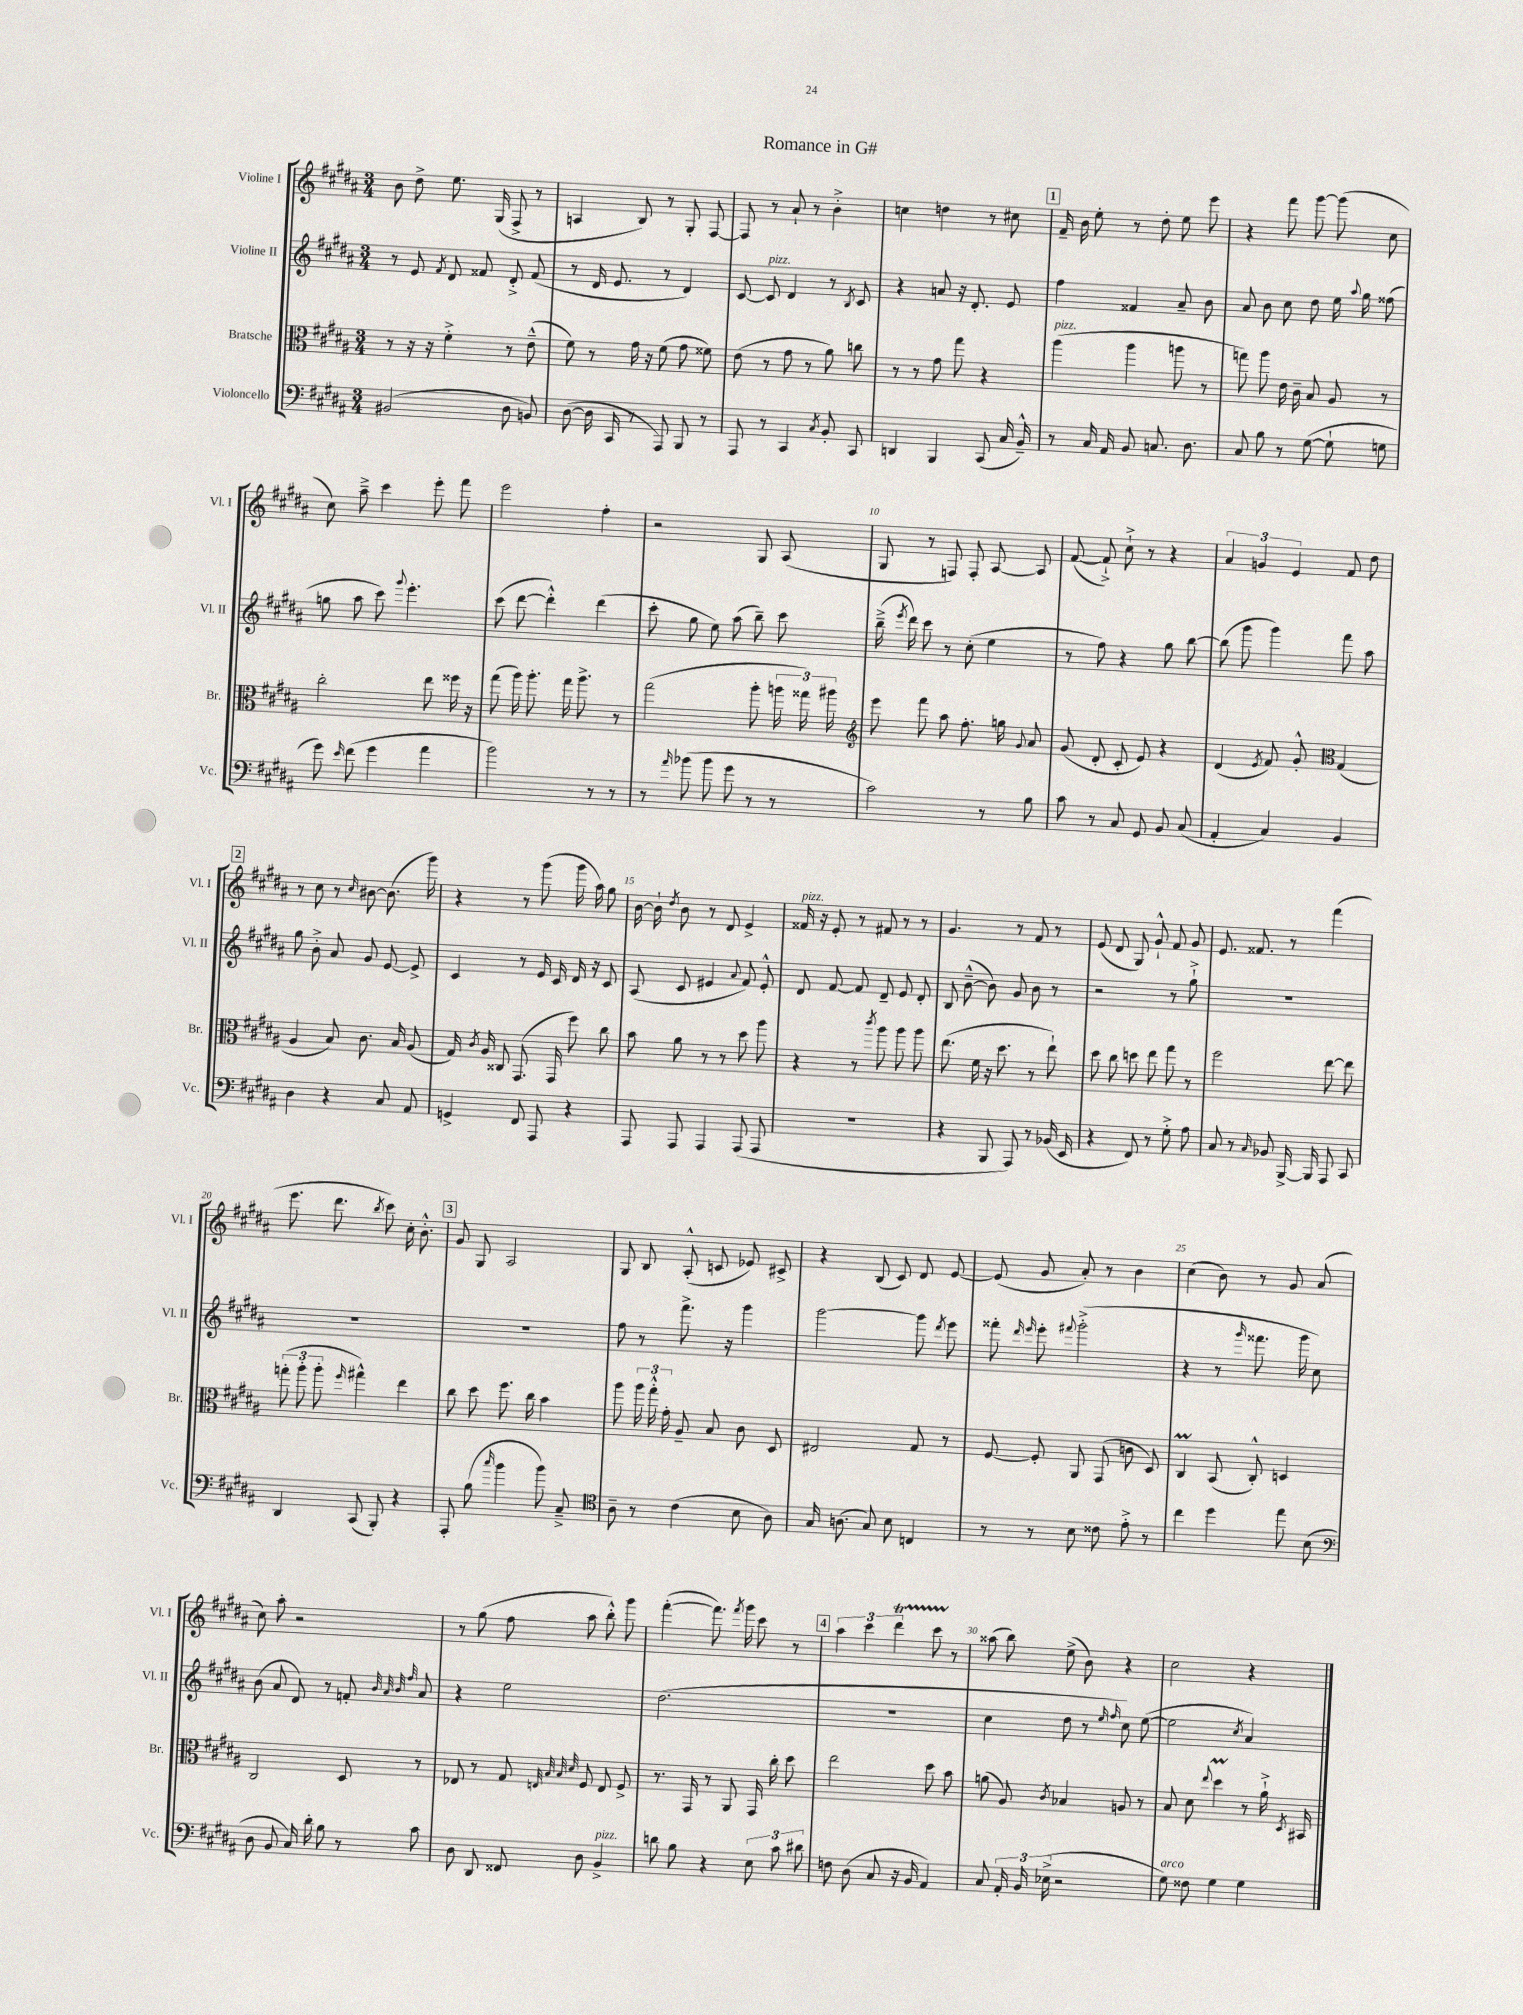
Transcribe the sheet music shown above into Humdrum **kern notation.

**kern	**kern	**kern	**kern
*part4	*part3	*part2	*part1
*staff4	*staff3	*staff2	*staff1
*I"Violoncello	*I"Bratsche	*I"Violine II	*I"Violine I
*I'Vc.	*I'Br.	*I'Vl. II	*I'Vl. I
*clefF4	*clefC3	*clefG2	*clefG2
*k[f#c#g#d#a#]	*k[f#c#g#d#a#]	*k[f#c#g#d#a#]	*k[f#c#g#d#a#]
*M3/4	*M3/4	*M3/4	*M3/4
=1	=1	=1	=1
(2BB#X/	8r	8r	8b\
.	16r	8e/	8dd#^\
.	16r	.	.
.	.	8qf#/	.
.	4f#'^\	8d#/	8.ee\
.	.	8f##X/	.
.	.	.	(16G#/
8D#\	8r	8d#'^/	8F#^/
8BBn/)	(8e~^^\	(8f##/	8r
=2	=2	=2	=2
([8D#\	8f#\)	8r	4An/
16D#\]	8r	16d#/	.
16CC#/	.	8.e/	.
8r	16g#\	.	8B/)
.	16r	.	.
8AAA#/)	(8f#\	8r	8r
8BBB/	8g#\	4d#/)	8G#'/
8r	8f##X\)	.	[8F#/
=3	=3	=3	=3
8AAA#/	(8e\	[8c#/	8F#/]
!	!	!LO:TX:a:i:t=pizz.	!
8r	8r	8c#/]	8r
4CC#/	8g#\	4d#/	8a#`/
.	8r	.	8r
8qC#/	.	.	.
8BB'/	8a#\)	8r	4b'^\
.	.	8qB/	.
8CC#/	8ccn\	8c#/	.
=4	=4	=4	=4
4DDn/	8r	4r	4ccn\
.	8r	.	.
4BBB/	8g#\	8an/	4ddn\
.	8gg#\	16r	.
.	.	8.d#'/	.
(8CC#/	4r	.	8r
16C#/	.	8e/	8cc#X\
16BB~^^/)	.	.	.
!!LO:REH:place=s1:t=1
=5	=5	=5	=5
!	!LO:TX:a:i:t=pizz.	!	!
8r	(4aa#\	4ff#\	16f#~/
.	.	.	16b\
16C#/	.	.	8ee'\
16AA#/	.	.	.
8BB/	4aa#\	4f##X/	8r
8.Cn/	.	.	8dd#'\
.	8aan\	8a#~/	8ee\
8.D#\	.	.	.
.	8r	8b\	8eee\
=6	=6	=6	=6
8C#/	8ggn\)	8a#/	4r
8B\	8aa#\	8b\	.
8r	16e\	8cc#\	8fff#\
.	16c#~\	.	.
([8G#\	8B/	8dd#\	[8ggg#\
8G#`\]	8A#/	16ee\	(8ggg#\]
.	.	8qqaa#/	.
.	.	16gg#\	.
8Gn\	8r	(8ff##X\	8cc#\
!!LO:LB:g=z
=7	=7	=7	=7
8g#\)	2cc#'\	8ggn\	8cc#\)
16qqe/	.	.	.
(8f#\	.	8aa#\	8aa#~^\
4g#\	.	8ccc#\)	4ccc#\
.	.	8qqggg#/	.
.	.	4.eee'\	.
4a#\	8ee\	.	8eee'\
.	16ff##X\	.	8fff#\
.	16r	.	.
=8	=8	=8	=8
2b\)	(8gg#\	(8ccc#\	2eee\
.	16aa#\)	[8ddd#\	.
.	8.aa#'\	.	.
.	.	4ddd#'^^\])	.
.	16gg#\	.	.
.	8.aa#^\	.	.
8r	.	(4ddd#\	4ff#'\
8r	8r	.	.
=9	=9	=9	=9
8r	(2gg#\	8ccc#'\	2r
16qqa#/	.	.	.
(8b-X\	.	8gg#\	.
8b-\	.	8ee\)	.
8g#\	.	(8aa#\	.
8r	8aa#'\	8bb~\)	8G#/
8r	24aan\	8ccc#\	(8A#/
.	24gg##X\)	.	.
.	24aa#X\	.	.
=10	=10	=10	=10
*	*clefG2	*	*
2c#\)	8eee\	(16bb~^\	8G#/
.	.	8qeee/	.
.	.	16ddd#\)	.
.	8fff#\	8ccc#\	8r
.	8aa#\	8r	8Fn/)
.	8.ff#'\	(8cc#'\	8F'/
8r	.	4ee\	[8A#/
.	16ggn\	.	.
.	8qqg#/	.	.
8B\	8a#/	.	8A#/]
=11	=11	=11	=11
8c#\	(8g#/	8r	([8f#/
8r	8d#'/	8ff#\)	8f#`^/])
8C#/	8c#'/	4r	8cc#`^\
8GG#/	8e/)	.	8r
8BB/	4r	8gg#\	4r
(8C#/	.	[8bb\	.
=12	=12	=12	=12
4AA#'/	(4d#/	(8bb\]	6a#/
.	.	8ggg#\	.
.	.	.	6gn/
.	8qe/	.	.
4C#/)	8f#/)	4ggg#\)	.
.	.	.	6e/
.	8g#'^^/	.	.
*	*clefC3	*	*
4BB/	(4G#/	8fff#\	8f#/
.	.	8aa#\	8dd#\
!!LO:LB:g=z
!!LO:REH:place=s1:t=2
=13	=13	=13	=13
4D#\	4A#/	8gg#\	8r
.	.	8b'^\	8cc#\
4r	8B/)	8a#/	8r
.	.	.	16qqcc#/
.	8.c#\	8g#/	[8b#X\
8C#/	.	[8e/	(8.b#\]
.	16B/	.	.
8AA#/	(8A#/	8e^/]	.
.	.	.	16ggg#\)
=14	=14	=14	=14
4GGn^/	16G#/)	4c#/	4r
.	8qc#/	.	.
.	16A#/	.	.
.	8C##X/	.	.
8FF#/	(8.GG#/	8r	8r
8AAA#/	.	16e/	(8ggg#\
.	16GG#/	16c#/	.
4r	8ff#\)	16d#/	16ggg#\
.	.	16r	16aa#\)
.	8cc#\	8c#/	8gg#\
=15	=15	=15	=15
8AAA#/	8b\	(8A#/	[16b\
.	.	.	16b`\]
.	.	.	8qdd#/
8AAA#/	8a#\	8c#/	8b\
4AAA#/	8r	4e#X/	8r
.	8r	.	8d#/
.	.	8qqa#/	.
(8AAA#/	8dd#\	8f#/)	4e^/
8AAA#/	8aa#\	8e#'^^/	.
=16	=16	=16	=16
!	!	!	!LO:TX:a:i:t=pizz.
2.r	4r	8d#/	16f##X/
.	.	.	16r
.	.	[8f#/	8e'/
.	8r	8f#/]	8r
.	8qccc#/	.	.
.	8aa#\	8d#~/	8f#X/
.	8aa#\	8e/	8r
.	8aa#\	8d#'/	8r
=17	=17	=17	=17
4r	(8.ee\	8B/	4.g#/
.	.	([8b~^^\	.
.	16f#\	.	.
8BBB/	16r	8b\])	.
.	8.dd#\	.	.
8AAA#/)	.	8g#/	8r
8r	8r	8b\	8f#/
(16BB-X/	8ee`\)	8r	8r
16EE/	.	.	.
=18	=18	=18	=18
4r	8dd#\	2r	(8e/
.	8cc#\	.	8d#/
8FF#/)	8ddn\	.	8G#/)
8r	8ee\	.	8g#`^^/
8G#'^\	8gg#\	8r	8f#/
8A#\	8r	8gg#`^\	8g#/
=19	=19	=19	=19
8C#/	2ff#\	2.r	8.e/
8r	.	.	.
.	.	.	8.f##X/
16qqC#/	.	.	.
8BB-X/	.	.	.
[16BBB^/	.	.	8r
16BBB/]	.	.	.
8AAA#/	[8ee\	.	(4fff#\
8CC#/	8ee\]	.	.
!!LO:LB:g=z
=20	=20	=20	=20
4DD#/	(12ggn'\	2.r	8.eee\
.	12aa#'\	.	.
.	12aa#'\	.	.
.	.	.	8.ddd#\
.	16qqff#/	.	.
(8CC#/	4gg#X^^\)	.	.
.	.	.	8qbb/
8BBB'/)	.	.	8ccc#\)
4r	4ee\	.	16cc#'\
.	.	.	8.b'^^\
!!LO:REH:place=s1:t=3
=21	=21	=21	=21
8AAA#'/	8cc#\	2.r	8g#/
(8B\	8dd#\	.	8G#/
16qqcc#/	.	.	.
4b\	8.ff#\	.	2A#/
.	16cc#\	.	.
8b\)	4b\	.	.
8C#~^/	.	.	.
=22	=22	=22	=22
*clefC4	*	*	*
8A#~\	8aa#\	8ff#\	8G#/
8r	24aa#\	8r	8B/
.	24gg#'^^\	.	.
.	24g#'\	.	.
(4c#\	8A#~/	8.fff#^\	(8A#'^^/
.	8B/	.	8cn/
.	.	16r	.
8B\	8c#\	4ggg#\	8e-X/)
8A#\)	8D#/	.	8c#X^/
=23	=23	=23	=23
16G#/	2E#X/	[2ggg#\	4r
(8.An\	.	.	.
8G#/)	.	.	(8B/
8B\	.	.	8c#/)
4Cn/	8G#/	8ggg#\]	8d#/
.	.	8qddd#/	.
.	8r	8eee\	[8e/
=24	=24	=24	=24
8r	[8F#/	8fff##X'\	(8e/]
.	.	16qqddd#/	.
.	.	16qqeee/	.
8r	8F#'/]	8eee'\	8g#/
.	.	8qqfff#X/	.
8B\	8AA#/	(2ggg#'^\	8a#'/)
8c##X\	(8GG#/	.	8r
8e'^\	8cn\	.	4b\
8r	8D#/)	.	.
=25	=25	=25	=25
4cc#\	4C#M/	4r	(4cc#\
4dd#\	(8BB/	8r	8b\)
.	.	16qqggg#/	.
.	8C#'^^/)	8.fff##X\	8r
8ee\	4Dn/	.	8g#/
.	.	16ggg#\	.
(8B\	.	8cc#\)	(8a#/
!!LO:LB:g=z
=26	=26	=26	=26
*clefF4	*	*	*
8D#\	2C#/	(8b\	8cc#\)
8BB/	.	8a#/	8aa#'\
16C#/)	.	8d#/)	2r
16d#'\	.	.	.
8B\	.	8r	.
8r	8D#/	8fn'/	.
.	.	32qqb/	.
.	.	32qqa#/	.
.	.	32qqb/	.
.	.	32qqff#/	.
8c#\	8r	8a#/	.
=27	=27	=27	=27
8D#\	8E-X/	4r	8r
8DD#/	8r	.	(8gg#\
8FF##X/	8G#/	2ee\	8ff#\
.	32qqEn/	.	.
.	32qqB/	.	.
.	32qqB/	.	.
.	32qqd#/	.	.
8D#\	8F#/	.	8aa#\
!LO:TX:a:i:t=pizz.	!	!	!
4BB^/	8E/	.	8bb'^^\)
.	8F#^/	.	8ggg#\
=28	=28	=28	=28
8dn\	8.r	(2.dd#\	([4fff#'\
8B\	.	.	.
.	16GG#/	.	.
4r	8r	.	8.fff#\])
.	8AA#/	.	.
.	.	.	8qfff#/
.	.	.	16ggg#\
12E\	16GG#/	.	8ccc#\
.	16cc#'\	.	.
12c#\	.	.	.
.	8dd#\	.	8r
12d#X\	.	.	.
!!LO:REH:place=s1:t=4
=29	=29	=29	=29
8Fn\	2ee\	2.r	6aa#\
(8D#\	.	.	.
.	.	.	6ccc#\
8C#/	.	.	.
.	.	.	6ddd#t\
16r	.	.	.
16BB/	.	.	.
4AA#/)	8dd#\	.	8ccc#TTT\
.	8b\	.	8r
=30	=30	=30	=30
8C#/	(8an\	4cc#\	(8aa##X\
24AA#'/	8A#/)	.	8bb\)
24BB/	.	.	.
(24E-X^\	.	.	.
.	8qc#/	.	.
2r	4B-X/	8dd#\	(8ee^\
.	.	8r	8b\)
.	.	16qqee/	.
.	.	16qqff#/	.
.	8An/	8cc#\)	4r
.	8r	([8ee\	.
=31	=31	=31	=31
!LO:TX:a:i:t=arco	!	!	!
8G#\)	8B/	2ee\]	2cc#\
8F##X\	8d#\	.	.
.	8qqee/	.	.
4G#\	4dd#m\	.	.
.	.	8qcc#/	.
4G#\	8r	4a#/)	4r
.	16a#`^\	.	.
.	8qD#/	.	.
.	16BB#X/	.	.
==	==	==	==
*-	*-	*-	*-
